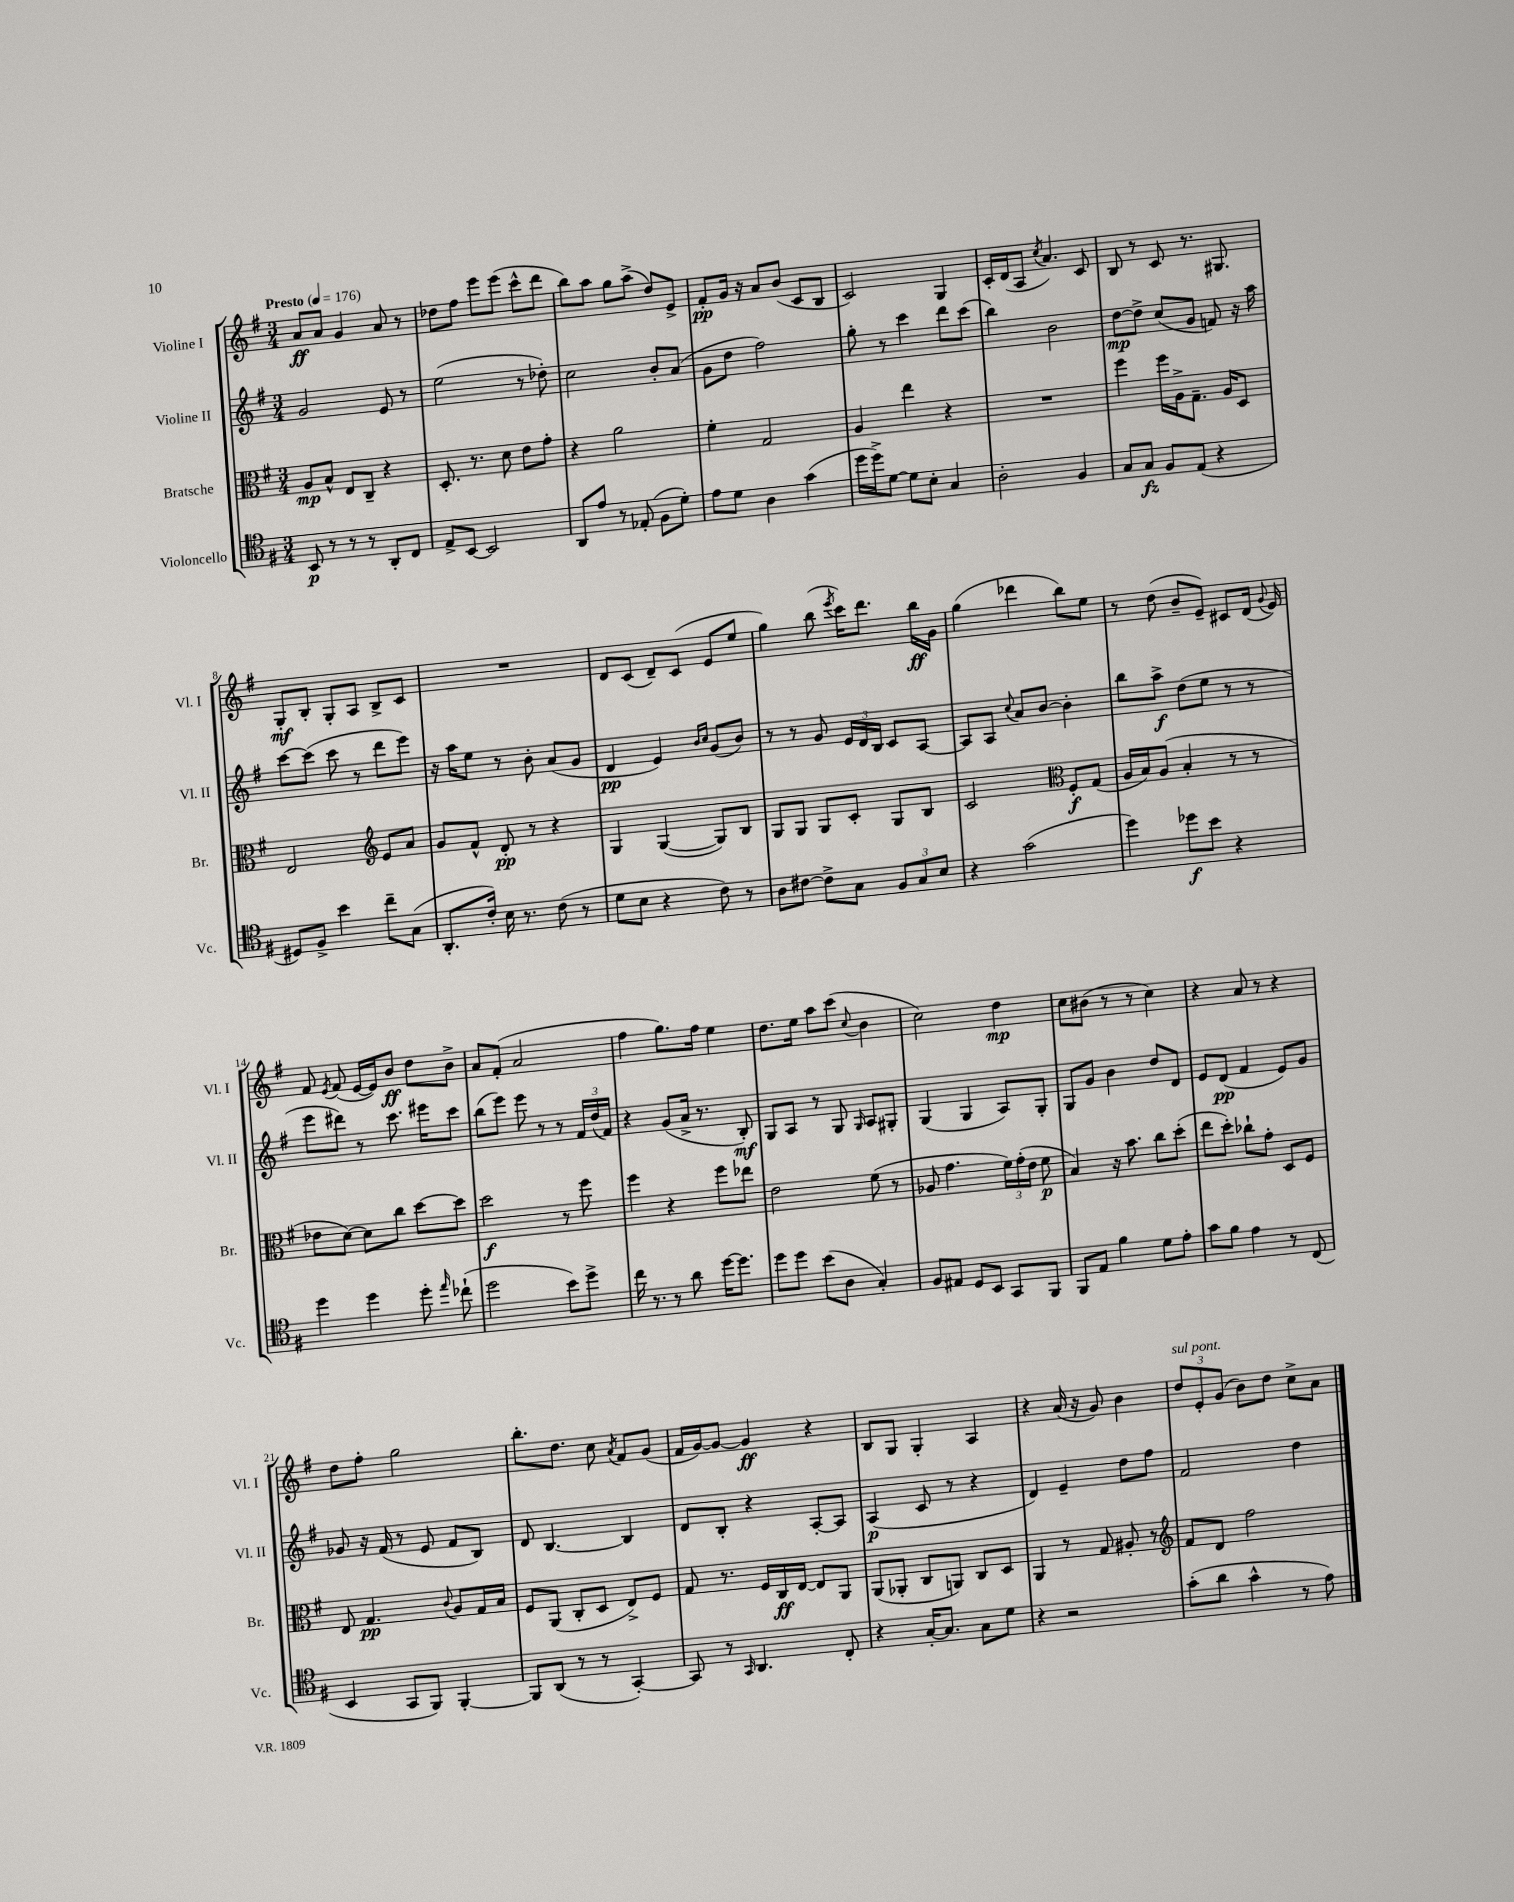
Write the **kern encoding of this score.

**kern	**kern	**kern	**kern
*staff4	*staff3	*staff2	*staff1
*clefC4	*clefC3	*clefG2	*clefG2
*k[f#]	*k[f#]	*k[f#]	*k[f#]
*M3/4	*M3/4	*M3/4	*M3/4
*MM176	*MM176	*MM176	*MM176
8BB	8A	2g	8a
8r	8B^^	.	8a
8r	8E	.	4g
8r	8C~	.	.
8AA'	4r	8e	8a
8C	.	8r	8r
=	=	=	=
8E^	8.D'	(2ee	8dd-
[8BB	.	.	8ff#
.	8.r	.	.
2BB]	.	.	8eee
.	8d	.	(8eee
.	8e	8r	8ccc^^
.	8g'	8dd-')	8ddd
=	=	=	=
8AA	4r	2cc	8bb)
8e	.	.	8aa
8r	2a	.	8gg
(8E-'	.	.	(8aa^
8F#	.	8b'	8dd)
8d')	.	(8a	8e^
=	=	=	=
8e	4f#'	8g	8f#'
8d	.	8dd	16g
.	.	.	16r
4A	2G	2ff#)	8a
.	.	.	(8b
(4g	.	.	8c
.	.	.	8B
=	=	=	=
16dd	4A	8gg'	2c)
16dd^)	.	.	.
[8d	.	8r	.
8d]	4ee	4ccc	.
8B'	.	.	.
4G	4r	8ddd	4G
.	.	(8ccc	.
=	=	=	=
2A'	2.r	4bb)	16c'
.	.	.	(16d
.	.	.	8A
.	.	.	8qcc
.	.	2b	4.a)
4F#	.	.	.
.	.	.	8c
=	=	=	=
8G	4ff#	[8dd	8B
8G	.	8dd^]	8r
8F#	16ff#	(8cc	8c
.	16A^	.	.
(8E	8.G~	8g	8.r
4r	.	8f)	.
.	16A	.	8.G#
.	8D	16r	.
.	.	16aa	.
=	=	=	=
8D#)	2E	[8ccc	8G'
8F#^	.	(8ccc]	8B'
4b	.	8ccc	8G'
.	.	8r	8A
*	*clefG2	*	*
8cc~	8e	8ddd	8B^
(8G	8a	8eee)	8c
=	=	=	=
8.AA'	8g	16r	2.r
.	.	16aa	.
.	8f#^^	8ee	.
16c')	.	.	.
16B	8d'	8r	.
8.r	.	.	.
.	8r	8b'	.
(8c	4r	(8a	.
8r	.	8g	.
=	=	=	=
8d	4G	4d	8d
8B	.	.	(8c
4r	([4G	4e)	8d~)
.	.	.	(8c
.	.	16qqb	.
.	.	16qqcc	.
8c)	8G])	(8g	8e
8r	8B	8b)	8ee
=	=	=	=
8A	8G	8r	4gg)
[8c#	8G	8r	.
8c#^]	8G	8g	(8bb
.	.	.	8qeee
8G	8c'	24e	16ccc)
.	.	24d	.
.	.	.	8.ddd
.	.	24B	.
12F#	8G	8c	.
12G	.	.	.
.	8B	[8A	16bb
12B	.	.	.
.	.	.	16g
=	=	=	=
4r	2c	8A]	(4gg
.	.	8A	.
.	.	8qqcc	.
(2g	.	8a	4ddd-
.	.	[8b	.
*	*clefC3	*	*
.	8F#'	4b']	8bb)
.	(8G	.	8ee
=	=	=	=
4dd)	16A	8bb	8r
.	16B)	.	.
.	(8A	8aa^	(8dd
8dd-	4B'	(8dd	8b~
8b	.	8ee	8e~)
4r	8r	8r	8c#
.	8r	8r	(16d
.	.	.	8qqg
.	.	.	16e)
=	=	=	=
4dd	8e-	8eee	8f#
.	.	.	8qe
.	[8d)	8ddd#)	(8f#
4dd	8d]	8r	[16e
.	.	.	16e])
.	8cc	8.ccc	8b
8dd'	[8dd	.	8dd
.	.	16eee#	.
16qqee	.	.	.
(8cc-`	8dd]	8ccc	8b^
=	=	=	=
2dd	2dd	(8bb	8a
.	.	8eee)	(8f#'
.	.	8eee	2a
.	.	8r	.
8b)	8r	8r	.
8dd^	8ff#	24f#	.
.	.	(24dd	.
.	.	24f#)	.
=	=	=	=
16cc	4ff#	4r	4ff#
8.r	.	.	.
8r	4r	(8g	8.gg)
8a	.	16a^	.
.	.	8.r	16ff#
[16dd	8ff#	.	4ee
8.dd]	.	.	.
.	8ee-	8B')	.
=	=	=	=
8dd	2e	8G	8.dd
8dd	.	8A	.
.	.	.	16ee
(8b	.	8r	8aa
8A	.	8G	(8ccc
.	.	16qqG	8qqcc
4G')	(8f#	8A	4b
.	8r	8G#'	.
=	=	=	=
8F#	8A-	(4G	2cc)
8E#	4.g	.	.
8D	.	4G	.
8BB	.	.	.
8GG	24f#)	8A)	4dd
.	(24g'	.	.
.	24e	.	.
8FF#	8f#	8G'	.
=	=	=	=
8FF#	4B)	8G	8cc
8E	.	8g	(8b#
4f#	16r	4b	8r
.	8.b	.	.
.	.	.	8r
8d	8cc	8dd	4cc)
8e'	(8dd'	8d	.
=	=	=	=
8g	8ee	8e	4r
8f#	8dd')	(8d	.
4e	8cc-`	4f#	8a
.	8g'	.	8r
8r	8D	8e)	4r
(8C	8F#	8g	.
=	=	=	=
4BB	8E	8g-	8dd
.	4.G	16r	8ff#'
.	.	(16f#	.
8GG	.	8r	2gg
8FF#)	.	8e	.
.	8qqc	.	.
[4FF#'	8A	8f#	.
.	16G	8B)	.
.	16B	.	.
=	=	=	=
8FF#]	8F#	8d	8.bb'
(8AA	(8AA	[4.B	.
.	.	.	8.dd
8r	8C'	.	.
8r	8D	.	8cc
.	.	.	8qa
[4GG')	8E^)	4B]	8f#
.	8F#	.	(8g
=	=	=	=
8GG]	8G	8d	16f#
.	.	.	[16g)
8r	8.r	8B'	8g_
16qqGG	.	.	.
4.AA	.	4r	4g]
.	16F#	.	.
.	16C	.	.
.	[16E	.	.
.	8E]	[8A'	4r
8C'	8AA	8A]	.
=	=	=	=
4r	(8AA	(4A	8B
.	8AA-'	.	8G
[16G'	8C	8c	4G'
8.G]	.	.	.
.	8AA)	8r	.
8G	8C	4r	4A
8d	8D	.	.
=	=	=	=
4r	4AA	4d)	4r
2r	8r	4e~	(16a
.	.	.	16r
.	8G	.	8g)
.	8A#'	8dd	4b
.	8r	8ff#	.
=	=	=	=
*	*clefG2	*	*
(8g'	8f#	2f#	12dd
.	.	.	12e'
8a	8d	.	.
.	.	.	(12g
4g^^	2ff#	.	8b)
.	.	.	8dd
8r	.	4dd	8cc^
8e)	.	.	8a
==	==	==	==
*-	*-	*-	*-
